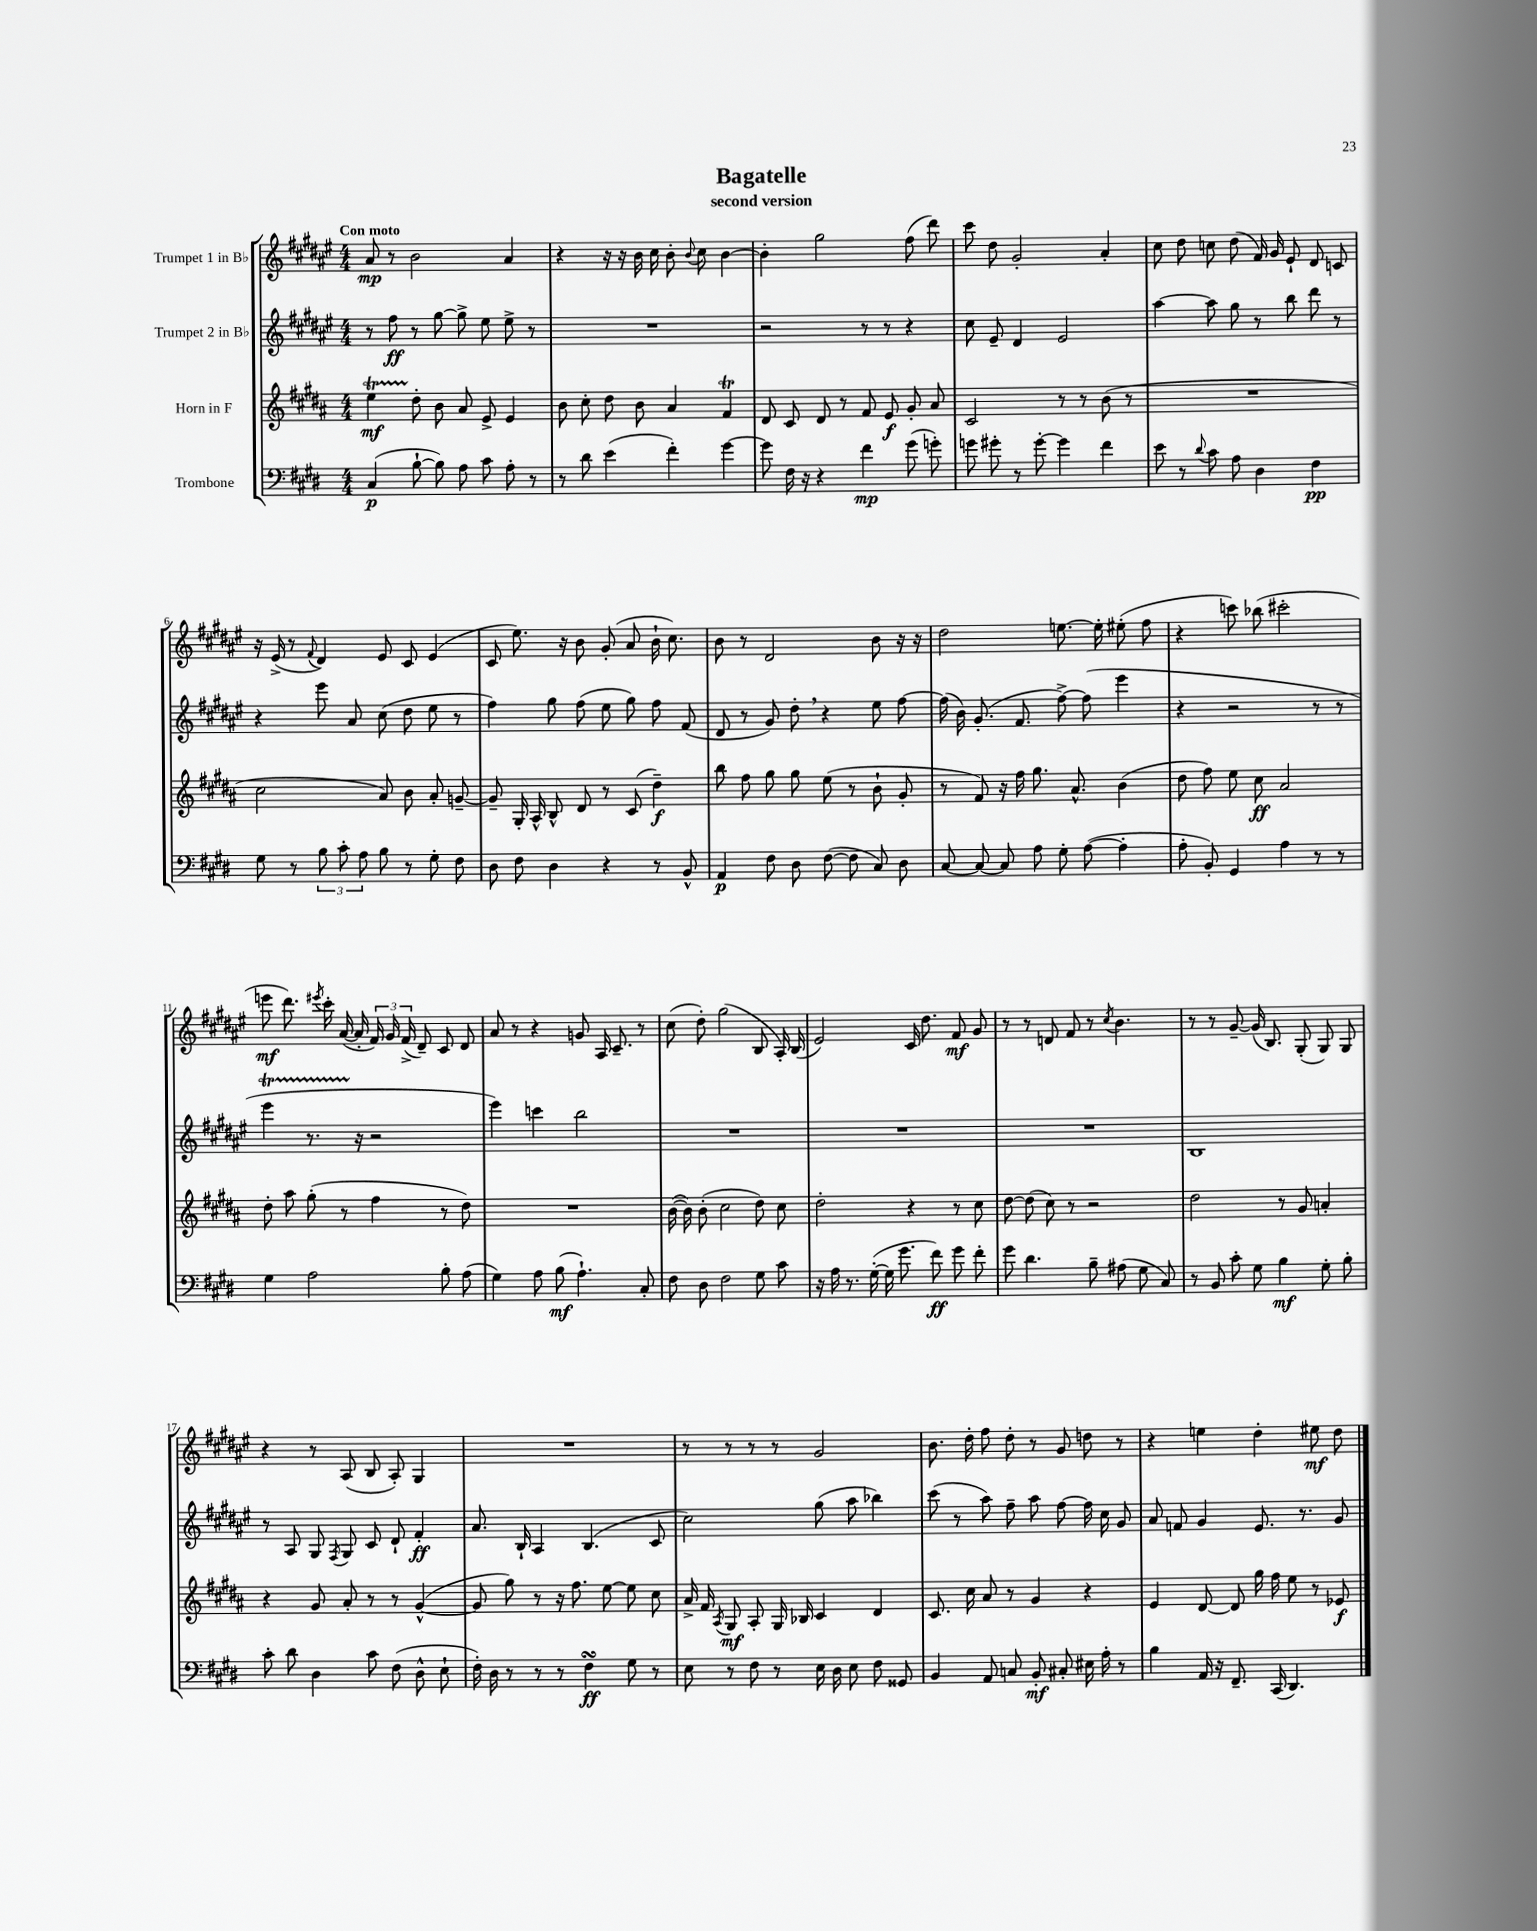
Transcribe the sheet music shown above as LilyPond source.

\header { title = "Bagatelle" subtitle = "second version" }
<<
\new StaffGroup <<
\new Staff = "s0" \with { instrumentName = "Trumpet 1 in Bb" } {
    \clef treble \key fis \major \numericTimeSignature \time 4/4 \tempo "Con moto"
    \autoBeamOff ais'8\mp r8 b'2 ais'4 |
    r4 r16 r16 b'16 cis''16 b'8-. \appoggiatura { b'8 } cis''8 b'4~ |
    b'4-. gis''2 fis''8( dis'''8) |
    cis'''8 dis''8 gis'2-. ais'4-. |
    cis''8 dis''8 c''8 dis''8( fis'16) gis'16 eis'8-! dis'8 c'8 |
    r16 eis'16->( r8 \appoggiatura { fis'8 } dis'4) eis'8 cis'8 eis'4( |
    cis'8 eis''8.) r16 b'8 gis'8-.( ais'8 b'16-! cis''8.) |
    b'8 r8 dis'2 b'8 r16 r16 |
    dis''2 e''8.~ e''16-. eis''8-.( fis''8 |
    r4 c'''8) bes''8( cis'''2-. |
    e'''8\mf dis'''8.) \acciaccatura { eis'''8 } cis'''16-. ais'16~( ais'16-. \tuplet 3/2 { fis'16) gis'16 fis'16->( } dis'8--) cis'8 dis'8 |
    ais'8 r8 r4 g'8 ais16 cis'8.-- r8 |
    cis''8( dis''8-.) gis''2( b8 ais16-.) b16( |
    eis'2) cis'16 dis''8. fis'8\mf gis'8 |
    r8 r8 d'8 fis'8 r8 \acciaccatura { cis''8 } b'4. |
    r8 r8 gis'8~-- gis'16( b8.) gis8-.( gis8) gis8 |
    r4 r8 ais8( b8 ais8-.) gis4 |
    R1 |
    r8 r8 r8 r8 gis'2 |
    b'8. dis''16-. fis''8 dis''8-. r8 gis'8 d''8 r8 |
    r4 e''4 dis''4-. eis''8\mf dis''8 \bar "|." |
}
\new Staff = "s1" \with { instrumentName = "Trumpet 2 in Bb" } {
    \clef treble \key fis \major \numericTimeSignature \time 4/4
    \autoBeamOff r8 fis''8\ff r8 gis''8~ gis''8-> eis''8 eis''8-> r8 |
    R1 |
    r2 r8 r8 r4 |
    cis''8 eis'8-- dis'4 eis'2 |
    ais''4~ ais''8 gis''8 r8 b''8 dis'''8 r8 |
    r4 eis'''8 ais'8 cis''8( dis''8 eis''8 r8 |
    fis''4) gis''8 fis''8( eis''8 gis''8) fis''8 fis'8( |
    dis'8 r8 gis'8) dis''8-. \breathe r4 eis''8 fis''8~ |
    fis''16( b'16) gis'8.-.( fis'8. fis''8~->) fis''8( eis'''4 |
    r4 r2 r8 r8 |
    eis'''4\startTrillSpan r8. r16\stopTrillSpan r2 |
    eis'''4) c'''4 b''2 |
    R1 |
    R1 |
    R1 |
    b1 |
    r8 ais8 gis8 \acciaccatura { fis8 } gis8 cis'8 dis'8-! fis'4-.\ff |
    ais'8. b16-! ais4 b4.( cis'8 |
    cis''2) gis''8( ais''8 bes''4) |
    cis'''8( r8 ais''8) fis''8-- ais''8 fis''8~ fis''16 cis''16 gis'8 |
    ais'8 f'8 gis'4 eis'8. r8. gis'8 \bar "|." |
}
\new Staff = "s2" \with { instrumentName = "Horn in F" } {
    \clef treble \key b \major \numericTimeSignature \time 4/4
    \autoBeamOff e''4\startTrillSpan\mf dis''8-.\stopTrillSpan b'8 ais'8 e'8-> e'4 |
    b'8 cis''8-. dis''8 b'8 ais'4 fis'4\trill |
    dis'8 cis'8 dis'8 r8 fis'8 e'8\f gis'8-. ais'8 |
    cis'2 r8 r8 b'8( r8 |
    R1 |
    cis''2 ais'8) b'8 ais'8-. g'8~-- |
    g'8-- gis16-. ais16-^ b8-^ dis'8 r8 cis'8( dis''4--\f) |
    b''8 fis''8 gis''8 gis''8 e''8( r8 b'8-! gis'8-. |
    r8 fis'8) r16 fis''16 gis''8. ais'8.-^ b'4( |
    dis''8 fis''8) e''8 cis''8\ff ais'2 |
    dis''8-. ais''8 gis''8-.( r8 fis''4 r8 dis''8) |
    R1 |
    b'16~( b'16) b'8-.( cis''2 dis''8) cis''8 |
    dis''2-. r4 r8 cis''8 |
    dis''8~ dis''8( cis''8) r8 r2 |
    dis''2 r8 gis'8 a'4-. |
    r4 gis'8 ais'8-. r8 r8 gis'4~-^( |
    gis'8 gis''8) r8 r16 fis''8. e''8~ e''8 cis''8 |
    ais'16-> fis'16 \acciaccatura { ais8 } gis8\mf ais8-. gis16 bes16 cis'4 dis'4 |
    cis'8. cis''16 ais'8 r8 gis'4 r4 |
    e'4 dis'8~ dis'8 gis''16 fis''16 e''8 r8 ees'8\f \bar "|." |
}
\new Staff = "s3" \with { instrumentName = "Trombone" } {
    \clef bass \key e \major \numericTimeSignature \time 4/4
    \autoBeamOff cis4\p( b8~-! b8) a8 cis'8 a8-. r8 |
    r8 dis'8 e'4( fis'4-.) gis'4~ |
    gis'8 fis16 r16 r4 fis'4\mp gis'8( g'8-.) |
    g'8 gis'8-. r8 gis'8~-. gis'4 fis'4 |
    e'8 r8 \appoggiatura { dis'8 } cis'8 a8 dis4 fis4\pp |
    gis8 r8 \tuplet 3/2 { b8 cis'8-. a8 } b8 r8 gis8-. fis8 |
    dis8 fis8 dis4 r4 r8 b,8-^ |
    a,4\p fis8 dis8 fis8~( fis8 cis8) dis8 |
    cis8~ cis8~ cis8 a8 gis8-. a8~( a4-. |
    a8-. b,8-.) gis,4 a4 r8 r8 |
    gis4 a2 b8-. a8( |
    gis4) a8 b8\mf( a4.-!) cis8-. |
    fis8 dis8 fis2 gis8 cis'8 |
    r16 a16 r8. gis16~-.( gis16 gis'8. fis'8\ff) gis'8 fis'8-. |
    gis'8 dis'4. b8-- ais8( gis8 cis8) |
    r8 b,8 cis'8-. gis8 b4\mf gis8-. b8-. |
    cis'8-. dis'8 dis4 cis'8 fis8( dis8-^ e8-! |
    fis16-.) dis16 r8 r8 r8 fis4\turn\ff gis8 r8 |
    e8 r8 fis8 r8 e16 dis16 e8 fis8 gisis,8 |
    b,4 a,8 c8 b,8-.\mf cis8-. eis16 a16-. r8 |
    b4 a,16 r16 fis,8.-- cis,16( dis,4.) \bar "|." |
}
>>
>>
